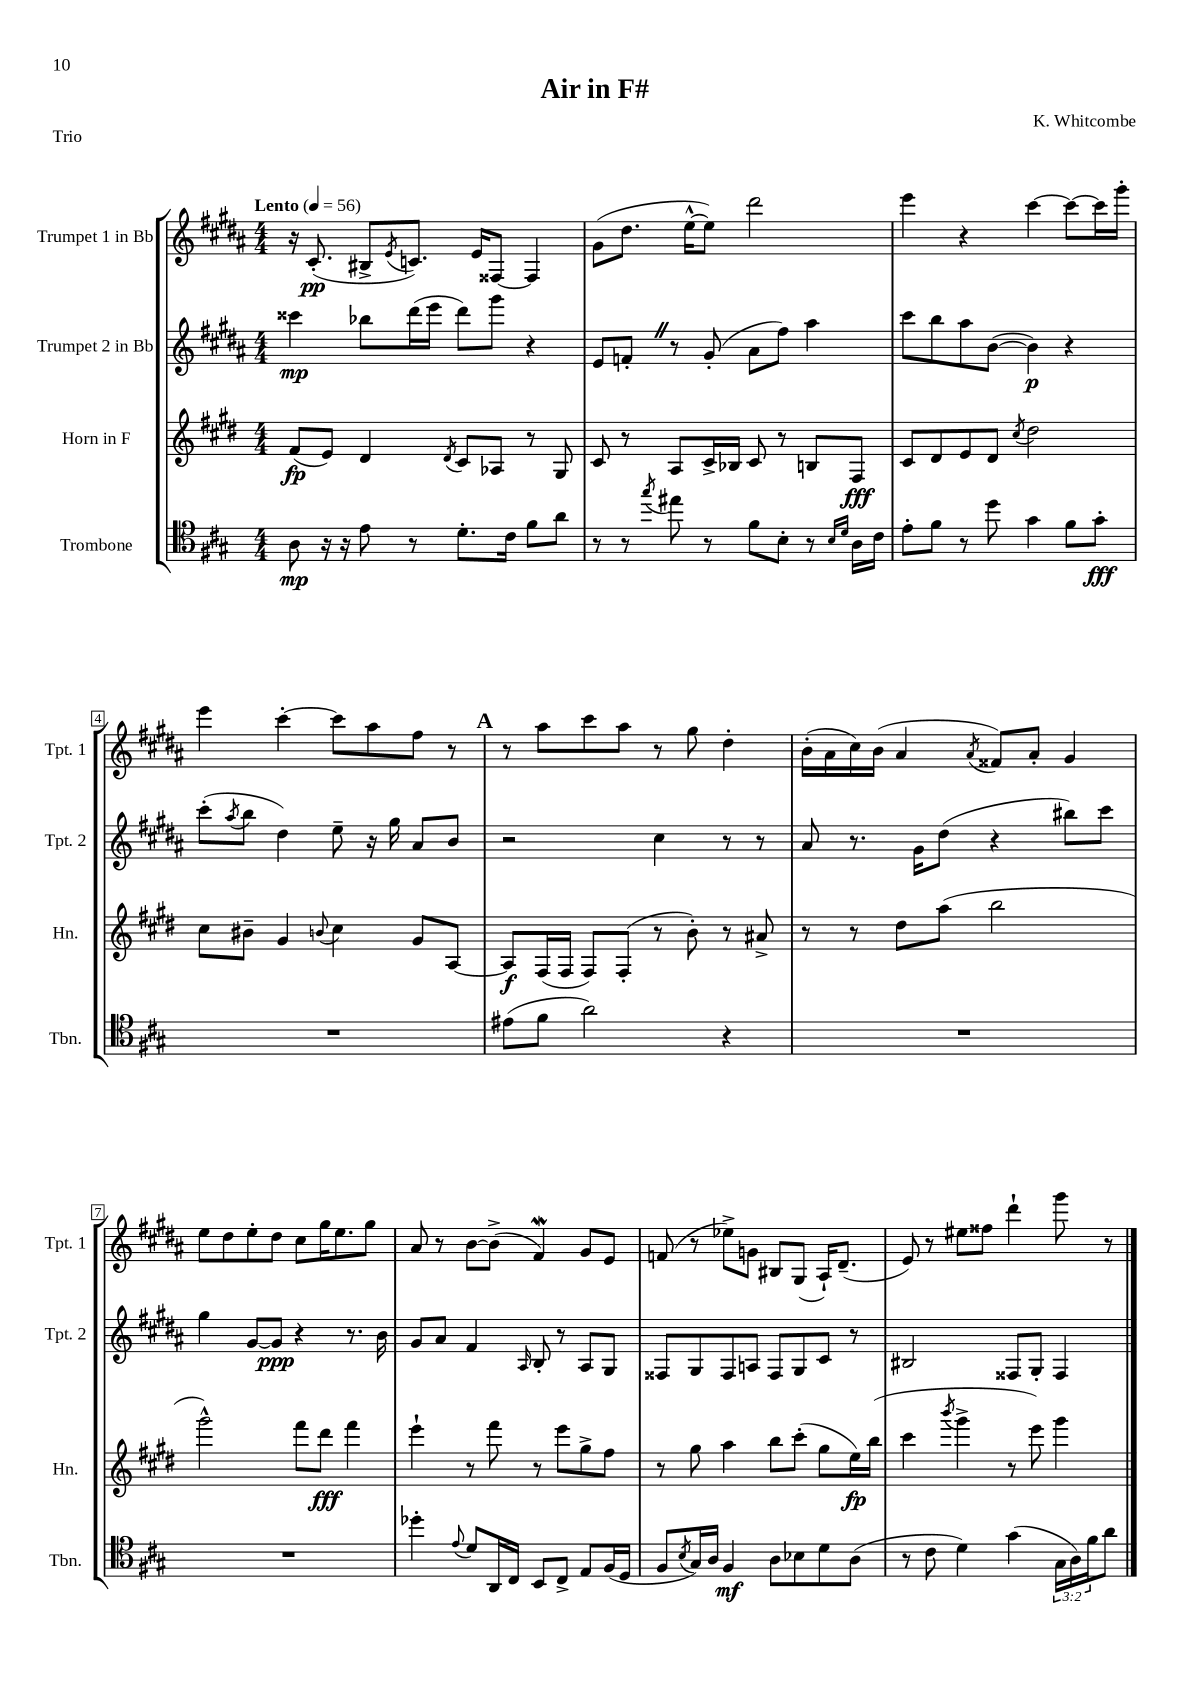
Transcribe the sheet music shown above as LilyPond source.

\header { title = "Air in F#" composer = "K. Whitcombe" piece = "Trio" }
<<
\new StaffGroup <<
\new Staff = "s0" \with { instrumentName = "Trumpet 1 in Bb" shortInstrumentName = "Tpt. 1" } {
    \clef treble \key b \major \numericTimeSignature \time 4/4 \tempo "Lento" 4 = 56
    r16 cis'8.-.\pp( bis8-> \acciaccatura { e'8 } c'8.) e'16 fisis8~ fisis4 |
    gis'8( dis''8. e''16~-^ e''8) dis'''2 |
    e'''4 r4 cis'''4~ cis'''8~ cis'''16 gis'''16-. |
    e'''4 cis'''4~-. cis'''8 ais''8 fis''8 r8 |
    \mark \markup { \bold "A" } r8 ais''8 cis'''8 ais''8 r8 gis''8 dis''4-. |
    b'16-.( ais'16 cis''16) b'16( ais'4 \acciaccatura { ais'8 } fisis'8) ais'8-. gis'4 |
    e''8 dis''8 e''8-. dis''8 cis''8 gis''16 e''8. gis''8 |
    ais'8 r8 b'8~ b'8->( fis'4\mordent) gis'8 e'8 |
    f'8( r8 ees''8->) g'8 bis8 gis8( ais16-!) dis'8.--( |
    e'8) r8 eis''8 fisis''8 dis'''4-! gis'''8 r8 \bar "|." |
}
\new Staff = "s1" \with { instrumentName = "Trumpet 2 in Bb" shortInstrumentName = "Tpt. 2" } {
    \clef treble \key b \major \numericTimeSignature \time 4/4
    cisis'''4\mp bes''8 dis'''16( e'''16 dis'''8) gis'''8 r4 |
    e'8 f'8-. \once \override BreathingSign.text = \markup { \musicglyph "scripts.caesura.straight" } \breathe r8 gis'8-.( ais'8 fis''8) ais''4 |
    cis'''8 b''8 ais''8 b'8~( b'4\p) r4 |
    cis'''8-.( \acciaccatura { ais''8 } b''8 dis''4) e''8-- r16 gis''16 ais'8 b'8 |
    \mark \markup { \bold "A" } r2 cis''4 r8 r8 |
    ais'8 r8. gis'16 dis''8( r4 bis''8) cis'''8 |
    gis''4 gis'8~ gis'8\ppp r4 r8. b'16 |
    gis'8 ais'8 fis'4 \grace { ais16 } b8-. r8 ais8 gis8 |
    fisis8 gis8 fisis8 a8 fisis8 gis8 cis'8 r8 |
    bis2 fisis8 gis8-. fisis4 \bar "|." |
}
\new Staff = "s2" \with { instrumentName = "Horn in F" shortInstrumentName = "Hn." } {
    \clef treble \key e \major \numericTimeSignature \time 4/4
    fis'8\fp( e'8) dis'4 \acciaccatura { dis'8 } cis'8 aes8 r8 gis8 |
    cis'8 r8 a8 cis'16-> bes16 cis'8 r8 b8 fis8\fff |
    cis'8 dis'8 e'8 dis'8 \acciaccatura { cis''8 } dis''2 |
    cis''8 bis'8-- gis'4 \appoggiatura { b'8 } cis''4 gis'8 a8~ |
    \mark \markup { \bold "A" } a8\f fis16( fis16 fis8) fis8-.( r8 b'8-.) r8 ais'8-> |
    r8 r8 dis''8 a''8( b''2 |
    gis'''2-^) fis'''8 dis'''8\fff fis'''4 |
    e'''4-! r8 fis'''8 r8 e'''8 gis''8-> fis''8 |
    r8 gis''8 a''4 b''8 cis'''8-.( gis''8 e''16\fp) b''16( |
    cis'''4 \acciaccatura { b'''8 } gis'''4-> r8 e'''8) gis'''4 \bar "|." |
}
\new Staff = "s3" \with { instrumentName = "Trombone" shortInstrumentName = "Tbn." } {
    \clef tenor \key a \major \numericTimeSignature \time 4/4 \override Staff.TupletNumber.text = #tuplet-number::calc-fraction-text
    a8\mp r16 r16 e'8 r8 d'8.-. cis'16 fis'8 a'8 |
    r8 r8 \acciaccatura { gis''8 } eis''8 r8 fis'8 b8-. r8 \grace { b16 d'16 } a16 cis'16 |
    e'8-. fis'8 r8 d''8 gis'4 fis'8 gis'8-.\fff |
    R1 |
    \mark \markup { \bold "A" } eis'8( fis'8 a'2) r4 |
    R1 |
    R1 |
    des''4-. \appoggiatura { e'8 } d'8 a,16 cis16 b,8 cis8-> e8 fis16( d16 |
    fis8 \acciaccatura { b8 } gis16) a16 fis4\mf a8 bes8 d'8 a8( |
    r8 cis'8 d'4) gis'4( \tuplet 3/2 { gis16 a16) fis'16 } a'8 \bar "|." |
}
>>
>>
\layout { \context { \Score \override BarNumber.stencil = #(make-stencil-boxer 0.1 0.3 ly:text-interface::print) } }
